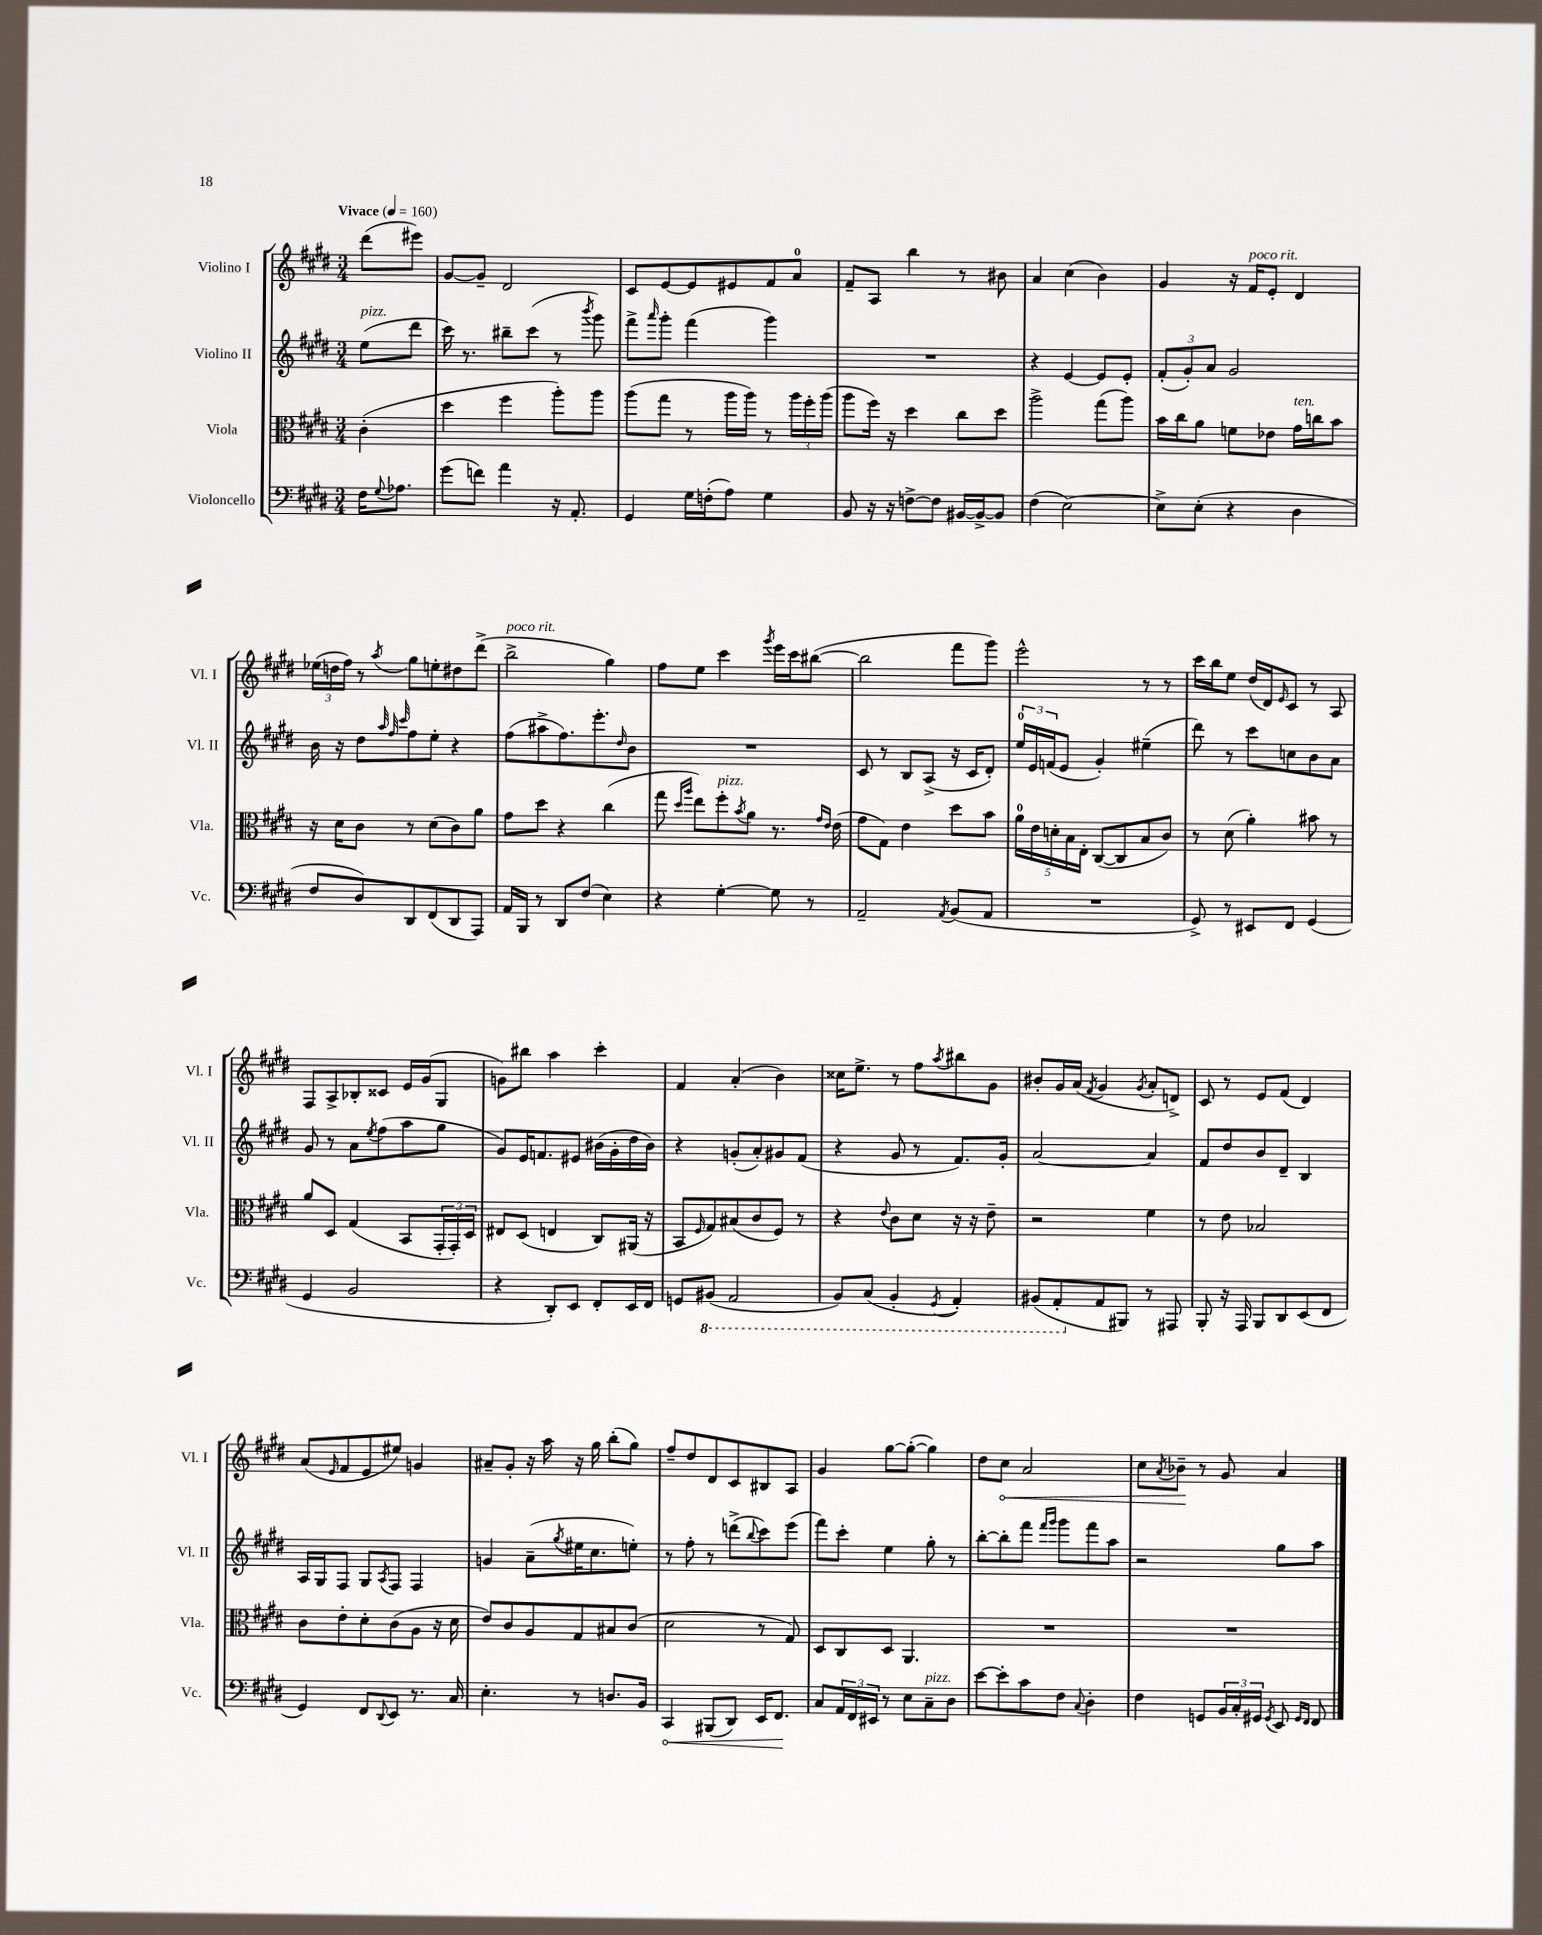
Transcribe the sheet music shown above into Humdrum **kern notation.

**kern	**kern	**kern	**kern
*staff4	*staff3	*staff2	*staff1
*clefF4	*clefC3	*clefG2	*clefG2
*k[f#c#g#d#]	*k[f#c#g#d#]	*k[f#c#g#d#]	*k[f#c#g#d#]
*M3/4	*M3/4	*M3/4	*M3/4
*MM160	*MM160	*MM160	*MM160
16F#	(4c#'	(8ee	(8ddd#
8qqG#	.	.	.
8.A-	.	.	.
.	.	8ddd#	8eee#)
=	=	=	=
(8g#	4dd#	16ccc#)	[8g#
.	.	8.r	.
8f)	.	.	8g#~]
4a	4ff#	8bb#~	2d#
.	.	(8ccc#	.
16r	8aa')	8r	.
8.AA'	.	.	.
.	.	8qbbb	.
.	8aa	8ggg#)	.
=	=	=	=
4GG#	(8aa	8fff#^	8c#
.	.	16qqaaa	.
.	8gg#	8ggg#'	[8e
16G#	8r	(4fff#	8e]
(16F'	.	.	.
8A)	16aa	.	8e#
.	16aa)	.	.
4G#	8r	4ggg#)	8f#
.	24aa	.	8a
.	24ff#'	.	.
.	(24aa	.	.
=	=	=	=
8BB	8aa	2.r	8f#~
16r	16ff#)	.	8A
16r	16r	.	.
[8F^	4dd#	.	4bb
8F]	.	.	.
[16BB#	8cc#	.	8r
16BB#^_	.	.	.
8BB#]	8dd#	.	8b#
=	=	=	=
(4F#	2aa^	4r	4a
[2E)	.	[4e	(4cc#
.	(8gg#	8e]	4b)
.	8aa)	8e'	.
=	=	=	=
8E^]	16b	(12f#'	4g#
.	16cc#	.	.
.	.	12g#')	.
(8E'	8a	.	.
.	.	12a	.
4r	8f	2g#	16r
.	.	.	16f#
.	8e-	.	8e'
4D#	16g#	.	4d#
.	16cc	.	.
.	8b	.	.
=	=	=	=
8F#	16r	16b	(24ee-
.	.	.	24dd
.	16d#	16r	.
.	.	.	24ff#)
8D#)	8c#	8dd#	8r
.	.	32qqaa	.
.	.	32qqff#	.
.	.	32qqccc#	8qaa
8DD#	8r	8ff#	8gg#
(8FF#	(8d#	8ee'	8ee'
8DD#	8c#)	4r	8dd#
8AAA)	8a	.	(8ddd#^
=	=	=	=
16AA	8g#	(8ff#	2bb^
16BBB	.	.	.
8r	8dd#	8aa#^	.
8DD#	4r	8.ff#)	.
(8F#	.	.	.
.	.	8.eee'	.
4E)	(4cc#	.	4gg#)
.	.	16qqdd#	.
.	.	8b	.
=	=	=	=
4r	8gg#	2.r	8ff#
.	16qqdd#	.	.
.	16qqaa	.	.
.	8ee)	.	8ee
[4G#'	8ff#'	.	4ccc#
.	8qb	.	.
.	8a	.	.
.	.	.	8qggg#
8G#]	8.r	.	16eee
.	.	.	16ccc#
8r	.	.	([8bb#
.	16qqg#	.	.
.	16qqe	.	.
.	(16e	.	.
=	=	=	=
2AA~	8g#	8c#	2bb#]
.	8G#)	8r	.
.	4e	8B	.
.	.	(8A^	.
8qAA	.	.	.
(8BB	8dd#	16r	8fff#
.	.	16c#	.
8AA	8b	8d#')	8ggg#)
=	=	=	=
2.r	20a	24ee	2eee^^
.	.	24e	.
.	20e	.	.
.	.	(24f	.
.	20d'	.	.
.	.	8e	.
.	20B	.	.
.	20E'	.	.
.	([8C#	4g#')	.
.	8C#]	.	.
.	8B	(4ee#~	8r
.	8c#)	.	8r
=	=	=	=
8GG#^)	8r	8ddd#)	16ccc#
.	.	.	16bb
8r	(8d#	8r	8ee
8EE#	4a')	8ccc#	(16dd#
.	.	.	16d#)
.	.	.	16qqe
8FF#	.	8cc	8c#
(4GG#	8b#	8b	8r
.	8r	8a	8A
=	=	=	=
4GG#	8a	8g#	8F#
.	8D#	8r	8A^
2BB	(4G#	8a	8B-'
.	.	8qee	.
.	.	(8ff#	8c##
.	8BB	8aa	16e
.	.	.	(16g#
.	24GG#'	8gg#	8G#
.	24GG#')	.	.
.	24D#	.	.
=	=	=	=
4r	8E#	8g#)	8g)
.	(8D#	16e	8bb#
.	.	8.f	.
8DD#')	4E	.	4aa
8EE	.	8e#	.
8FF#'	8C#)	(16b#	4ccc#'
.	.	16g#'	.
16EE	(16AA#	16dd#	.
16FF#	16r	16b#)	.
=	=	=	=
8GG	8BB	4r	4f#
.	16qqF#	.	.
(8BBB#	8G#)	.	.
2AAA	(8B#	(8g'	(4a'
.	8c#	8a')	.
.	8F#)	8g#	4b)
.	8r	(8f#	.
=	=	=	=
8BBB)	4r	4r	16cc##
.	.	.	8.ee^
(8CC#	.	.	.
.	8qqe	.	.
4BBB'	8c#	8g#	8r
.	8d#	8r	8ff#
8qGGG#	.	.	8qaa
4AAA')	16r	8.f#)	8bb#
.	16r	.	.
.	8e~	.	8g#
.	.	16g#'	.
=	=	=	=
(8BBB#	2r	[2a	8b#'
8AAA'	.	.	16g#
.	.	.	(16a
.	.	.	8qf#
8AA	.	.	4g#
8BBB#)	.	.	.
.	.	.	8qg#
8r	4f#	4a]	8a'
8AAA#	.	.	8d^)
=	=	=	=
8BBB'	8r	8f#	8c#
16r	8e	8dd#	8r
16AAA	.	.	.
8BBB	2B-	8b	8e
8DD#	.	8d#~	(8f#
(8EE	.	4B	4d#)
8FF#	.	.	.
=	=	=	=
4GG#)	8c#	16A	(8a
.	.	16G#	.
.	.	.	16qqe
.	8e'	8F#	8f#
8FF#	8d#'	8G#	8e
8qqDD#	.	8qA	.
8EE	(8c#	8F#	8ee#)
8.r	8A	4F#	4g
.	16r	.	.
16C#	16d#	.	.
=	=	=	=
4.E'	8e)	4g	8a#~
.	8c#	.	8g#'
.	8A	(8a~	16r
.	.	.	16aa
.	.	8qgg#	.
8r	8G#	16ee#	16r
.	.	8.cc#	16gg#
8.D	8B#	.	(8bb'
.	(8c#	8ee')	8gg#)
16BB	.	.	.
=	=	=	=
4CC#	2d#	8r	8ff#~
.	.	8ff#'	8dd#
(8BBB#	.	8r	8d#
8DD#)	.	(8ddd^	8c#
.	.	8qqbb	.
16EE	8r	8ccc#)	8B#
8.FF#	.	.	.
.	8G#)	(8eee	8A
=	=	=	=
8C#	8D#	8fff#)	4g#
24AA	8C#	8ccc#'	.
24FF#	.	.	.
24EE#	.	.	.
8r	8D#	4ee	[8gg#
8E	4.AA	.	(8gg#'_
8C#~	.	8gg#'	4gg#])
8D#	.	8r	.
=	=	=	=
[8e	2.r	[8bb'	8dd#
8e']	.	8bb']	8cc#
8c#	.	8fff#	2a
.	.	16qqfff#	.
.	.	16qqggg#	.
8F#	.	8ggg#	.
8qqC#	.	.	.
4D#'	.	8fff#	.
.	.	8aa	.
=	=	=	=
4F#	2.r	2r	8cc#
.	.	.	8qa
.	.	.	8b-~
8GG	.	.	8r
24BB	.	.	8g#
24C#'	.	.	.
24GG#	.	.	.
8qGG#	.	.	.
8EE	.	8gg#	4a
16qqGG#	.	.	.
16qqFF#	.	.	.
8FF#	.	8aa	.
==	==	==	==
*-	*-	*-	*-
